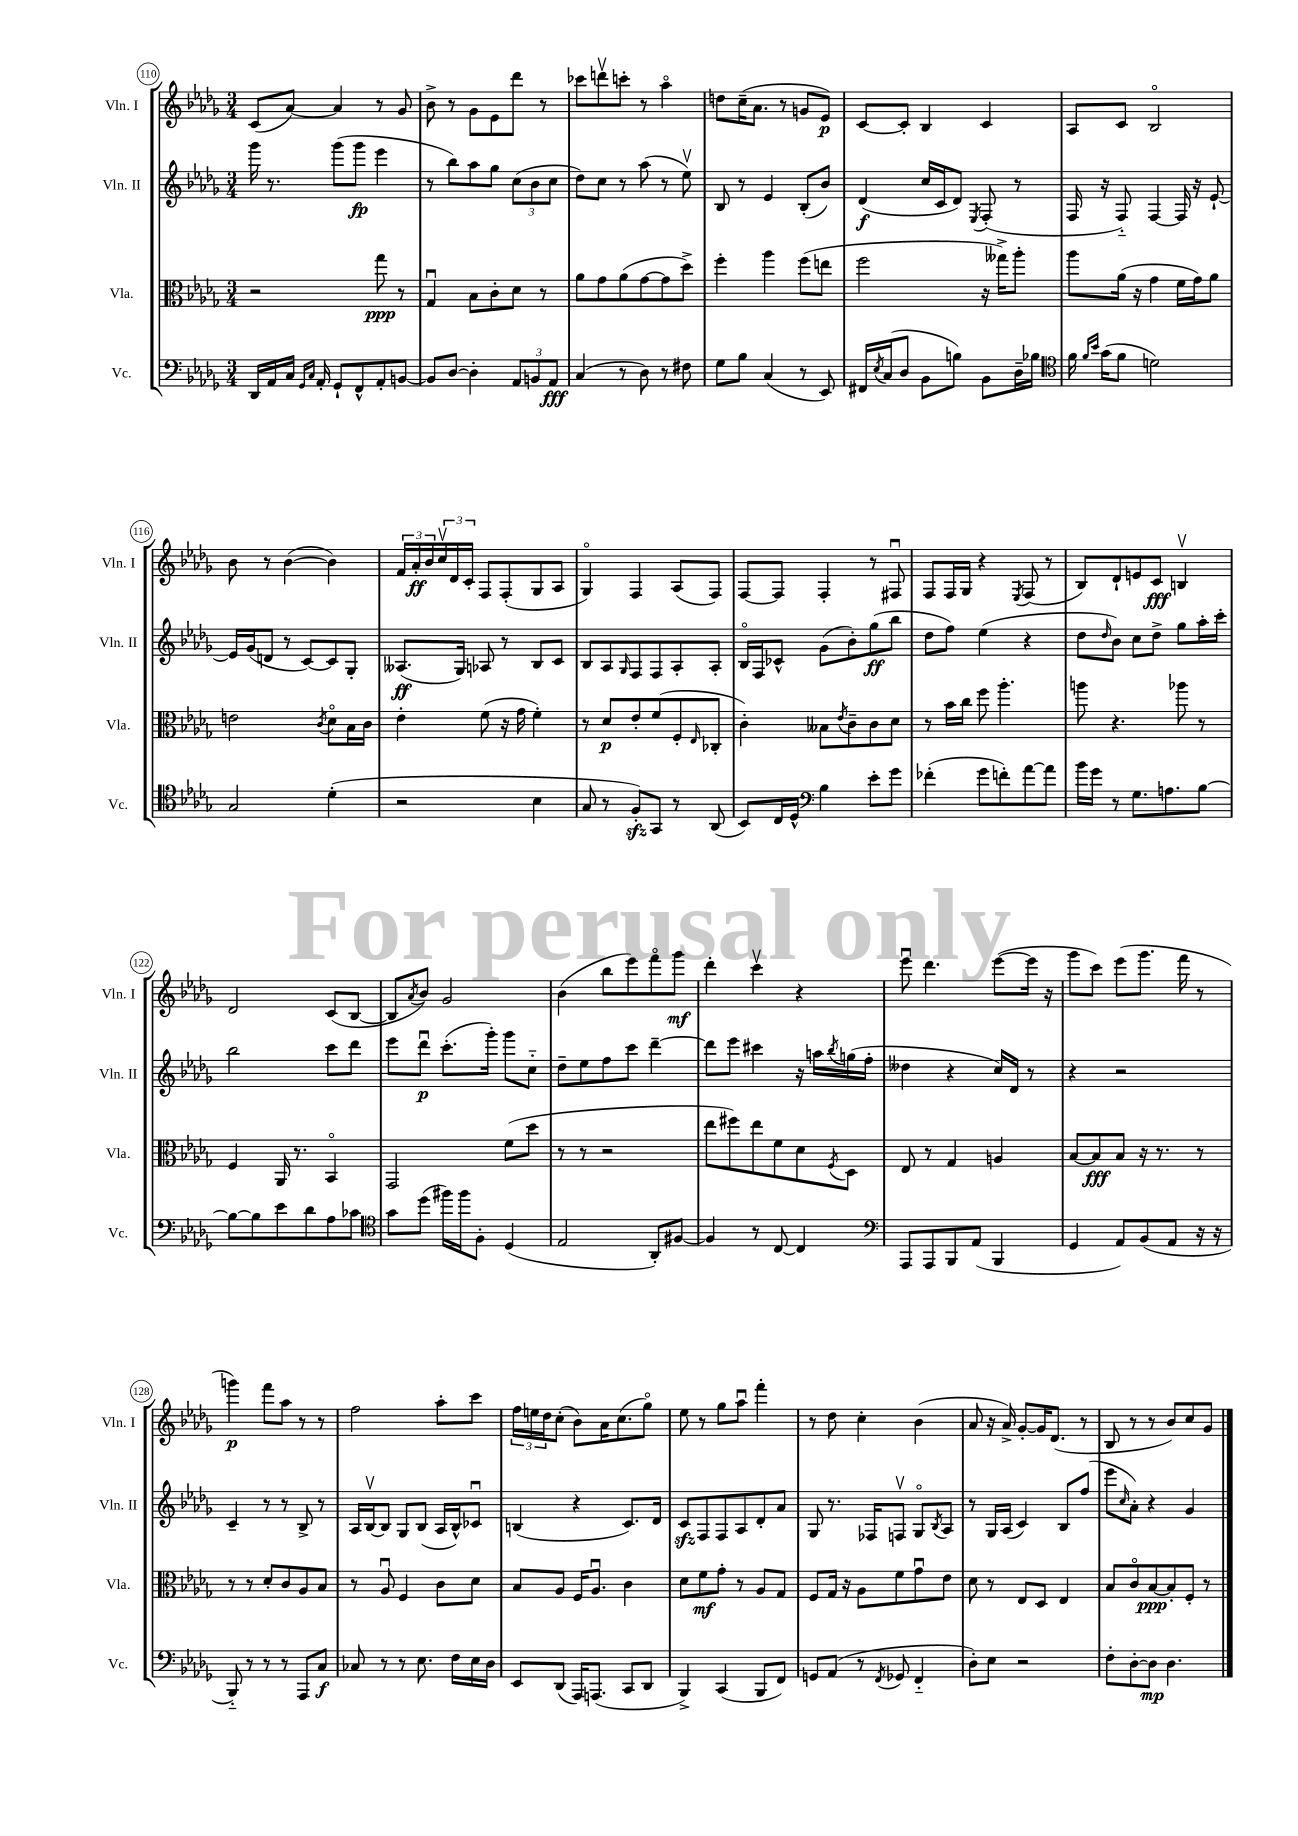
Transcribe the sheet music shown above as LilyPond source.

<<
\new StaffGroup <<
\new Staff = "s0" \with { instrumentName = "Vln. I" shortInstrumentName = "Vln. I" } {
    \clef treble \key des \major \numericTimeSignature \time 3/4
    c'8( aes'8~) aes'4 r8 ges'8 |
    bes'8-> r8 ges'8 ees'8 des'''8 r8 |
    ces'''8 d'''8\upbow c'''8-. r8 aes''4\flageolet |
    d''8 c''16--( aes'8. r8 g'8 ees'8\p) |
    c'8~ c'8-. bes4 c'4 |
    aes8 c'8 bes2\flageolet |
    bes'8 r8 bes'4~( bes'4) |
    \tuplet 3/2 { f'16 aes'16-.\ff bes'16 } \tuplet 3/2 { c''16\upbow des'16 c'16-. } f8 f8-.( ges8 aes8 |
    ges4\flageolet) f4 aes8( f8) |
    f8~ f8 f4-. r8 fis8\downbow |
    f8 f16 ges16 r4 \acciaccatura { ees8 } f8( r8 |
    bes8) des'8-! e'8 c'8\fff b4\upbow |
    des'2 c'8( bes8~ |
    bes8 \acciaccatura { aes'8 } bes'8) ges'2 |
    bes'4( bes''8 ees'''8) f'''8\flageolet ges'''8\mf |
    des'''4-. c'''4\upbow r4 |
    ees'''8\downbow des'''4. ees'''8~( ees'''16 r16 |
    ges'''8 c'''8) ees'''8( ges'''8. f'''16 r8 |
    g'''4\p) f'''8 aes''8 r8 r8 |
    f''2 aes''8-. c'''8 |
    \tuplet 3/2 { f''16 e''16 des''16 } c''8-.( bes'8) aes'16 c''8.( ges''8\flageolet) |
    ees''8 r8 ges''8 aes''8\downbow f'''4-. |
    r8 des''8 c''4-. bes'4( |
    aes'8 r16 aes'16->) ges'8~-. ges'16 des'8.( r8 |
    bes8 r8 r8 bes'8) c''8 ges'8 \bar "|." |
}
\new Staff = "s1" \with { instrumentName = "Vln. II" shortInstrumentName = "Vln. II" } {
    \clef treble \key des \major \numericTimeSignature \time 3/4
    ges'''16 r8. ges'''8( ges'''8\fp ees'''4 |
    r8 bes''8) aes''8 ges''8 \tuplet 3/2 { c''8( bes'8 c''8 } |
    des''8) c''8 r8 aes''8( r8 ees''8\upbow) |
    bes8 r8 ees'4 bes8-.( bes'8) |
    des'4\f( c''16 c'16 des'8) \acciaccatura { ees8 } f8-.( r8 |
    f16 r16 f8-_) f4~ f16 r16 ees'8~-! |
    ees'16 ges'16( d'8 r8 c'8~) c'8 ges8-. |
    aeses8.\ff( ges16) aes8 r8 bes8 c'8 |
    bes8 aes8 \grace { ges16 } f8 f8 aes8-. aes8-. |
    bes16\flageolet f16 ces'8-^ ges'8( bes'8-.) ges''8\ff( bes''8 |
    des''8 f''8) ees''4( r4 |
    des''8 \grace { des''16 } bes'8) c''8 des''8-> ges''8 aes''16-. c'''16-. |
    bes''2 c'''8 des'''8 |
    ees'''8 des'''8\downbow\p c'''8.-.( ges'''16-.) ges'''8 c''8-_ |
    des''8-- ees''8 f''8 c'''8 des'''4~-- |
    des'''8 ees'''8 cis'''4 r16 a''16 \acciaccatura { bes''8 } g''16( f''16-. |
    deses''4 r4 c''16) des'16 r8 |
    r4 r2 |
    c'4-- r8 r8 bes8-> r8 |
    aes16 bes16~\upbow bes8 ges8 bes8( aes16 bes16-^) ces'8\downbow |
    b4( r4 c'8.) des'16 |
    c'8\sfz f8 f8 aes8 des'8-. aes'8 |
    ges8 r8. fes16 f8\upbow ges8\flageolet \acciaccatura { bes8 } aes8 |
    r8 ges16 aes16( c'4) bes8 f''8( |
    ees'''8 \grace { c''16 } aes'8-.) r4 ges'4 \bar "|." |
}
\new Staff = "s2" \with { instrumentName = "Vla." shortInstrumentName = "Vla." } {
    \clef alto \key des \major \numericTimeSignature \time 3/4
    r2 ges''8\ppp r8 |
    ges4\downbow bes8 c'8-. des'8 r8 |
    aes'8 ges'8 aes'8( ges'8~ ges'8 des''8->) |
    f''4-. aes''4 f''8( e''8 |
    f''2 r16 geses''16->) aes''8-. |
    aes''8 aes'16( r16 ges'4 f'16 ges'16) aes'8 |
    e'2 \acciaccatura { c'8 } des'8\flageolet bes16 c'16 |
    ees'4-. f'8( r16 ges'16 f'4-.) |
    r8 des'8\p ees'8-. f'8( f8-. \grace { ees16 } ces8-. |
    c'4-.) beses8 \acciaccatura { ees'8 } c'8-- c'8 des'8 |
    r8 bes'16 c''16 f''8 aes''4.-. |
    a''8 r4. aes''8 r8 |
    f4 aes,16 r8. bes,4\flageolet |
    ges,2 f'8( des''8 |
    r8 r8 r2 |
    ees''8 fis''8) ees''8 f'8 des'8 \acciaccatura { f8 } des8 |
    ees8 r8 ges4 a4 |
    bes8~ bes8\fff bes8 r16 r8. r8 |
    r8 r8 des'8-. c'8 aes8 bes8 |
    r8 aes8\downbow f4 c'8 des'8 |
    bes8 aes8 f16 aes8.\downbow c'4 |
    des'8 f'8\mf ges'8-. r8 aes8 ges8 |
    f8 ges16 r16 aes8 f'8 ges'8\downbow ees'8 |
    des'8 r8 ees8 des8 ees4 |
    bes8 c'8\flageolet bes8~\ppp bes8-. f8-. r8 \bar "|." |
}
\new Staff = "s3" \with { instrumentName = "Vc." shortInstrumentName = "Vc." } {
    \clef bass \key des \major \numericTimeSignature \time 3/4
    des,16 aes,16 c16 \grace { ges,16 c16 } aes,16-. ges,8-! f,8-^ aes,8-. b,8~ |
    b,8 des8~ des4-. \tuplet 3/2 { aes,8 b,8 aes,8\fff } |
    c4( r8 des8) r8 fis8 |
    ges8 bes8 c4( r8 ees,8) |
    fis,16 \acciaccatura { ees8 } c16( des8 bes,8 b8) bes,8 des16-- bes16 |
    \clef tenor f'16 \grace { f'16 bes'16 } ges'16( f'8 d'2) |
    ges2 des'4-.( |
    r2 bes4 |
    ges8 r8 f8-.\sfz) ges,8 r8 aes,8( |
    bes,8) c16 des16-^ \clef bass bes4 ees'8-. ges'8 |
    fes'4-.( ges'8 f'8-.) aes'8~ aes'8 |
    bes'16 ges'16 r8 ges8. a8. bes8~ |
    bes8~ bes8 ees'8 des'8 aes8 ces'8 |
    \clef tenor ges'8 des''8( fis''16) fis''16 f8-. des4( |
    ees2 aes,8-.) fis8~ |
    fis4 r8 c8~ c4 |
    \clef bass aes,,8 aes,,8 bes,,8 aes,8( bes,,4 |
    ges,4 aes,8) bes,8( aes,8 r16 r16 |
    bes,,8-_) r8 r8 r8 aes,,8 c8\f |
    ces8 r8 r8 ees8. f16 ees16 des16 |
    ees,8 des,8( aes,,16) a,,8.( c,8 des,8 |
    bes,,4->) c,4( bes,,8 f,8) |
    g,8 aes,8( r8 \acciaccatura { f,8 } ges,8 f,4-_ |
    des8-.) ees8 r2 |
    f8-. des8~-. des8\mp des4. \bar "|." |
}
>>
>>
\layout { \context { \Score currentBarNumber = #110 \override BarNumber.stencil = #(make-stencil-circler 0.1 0.3 ly:text-interface::print) } }
